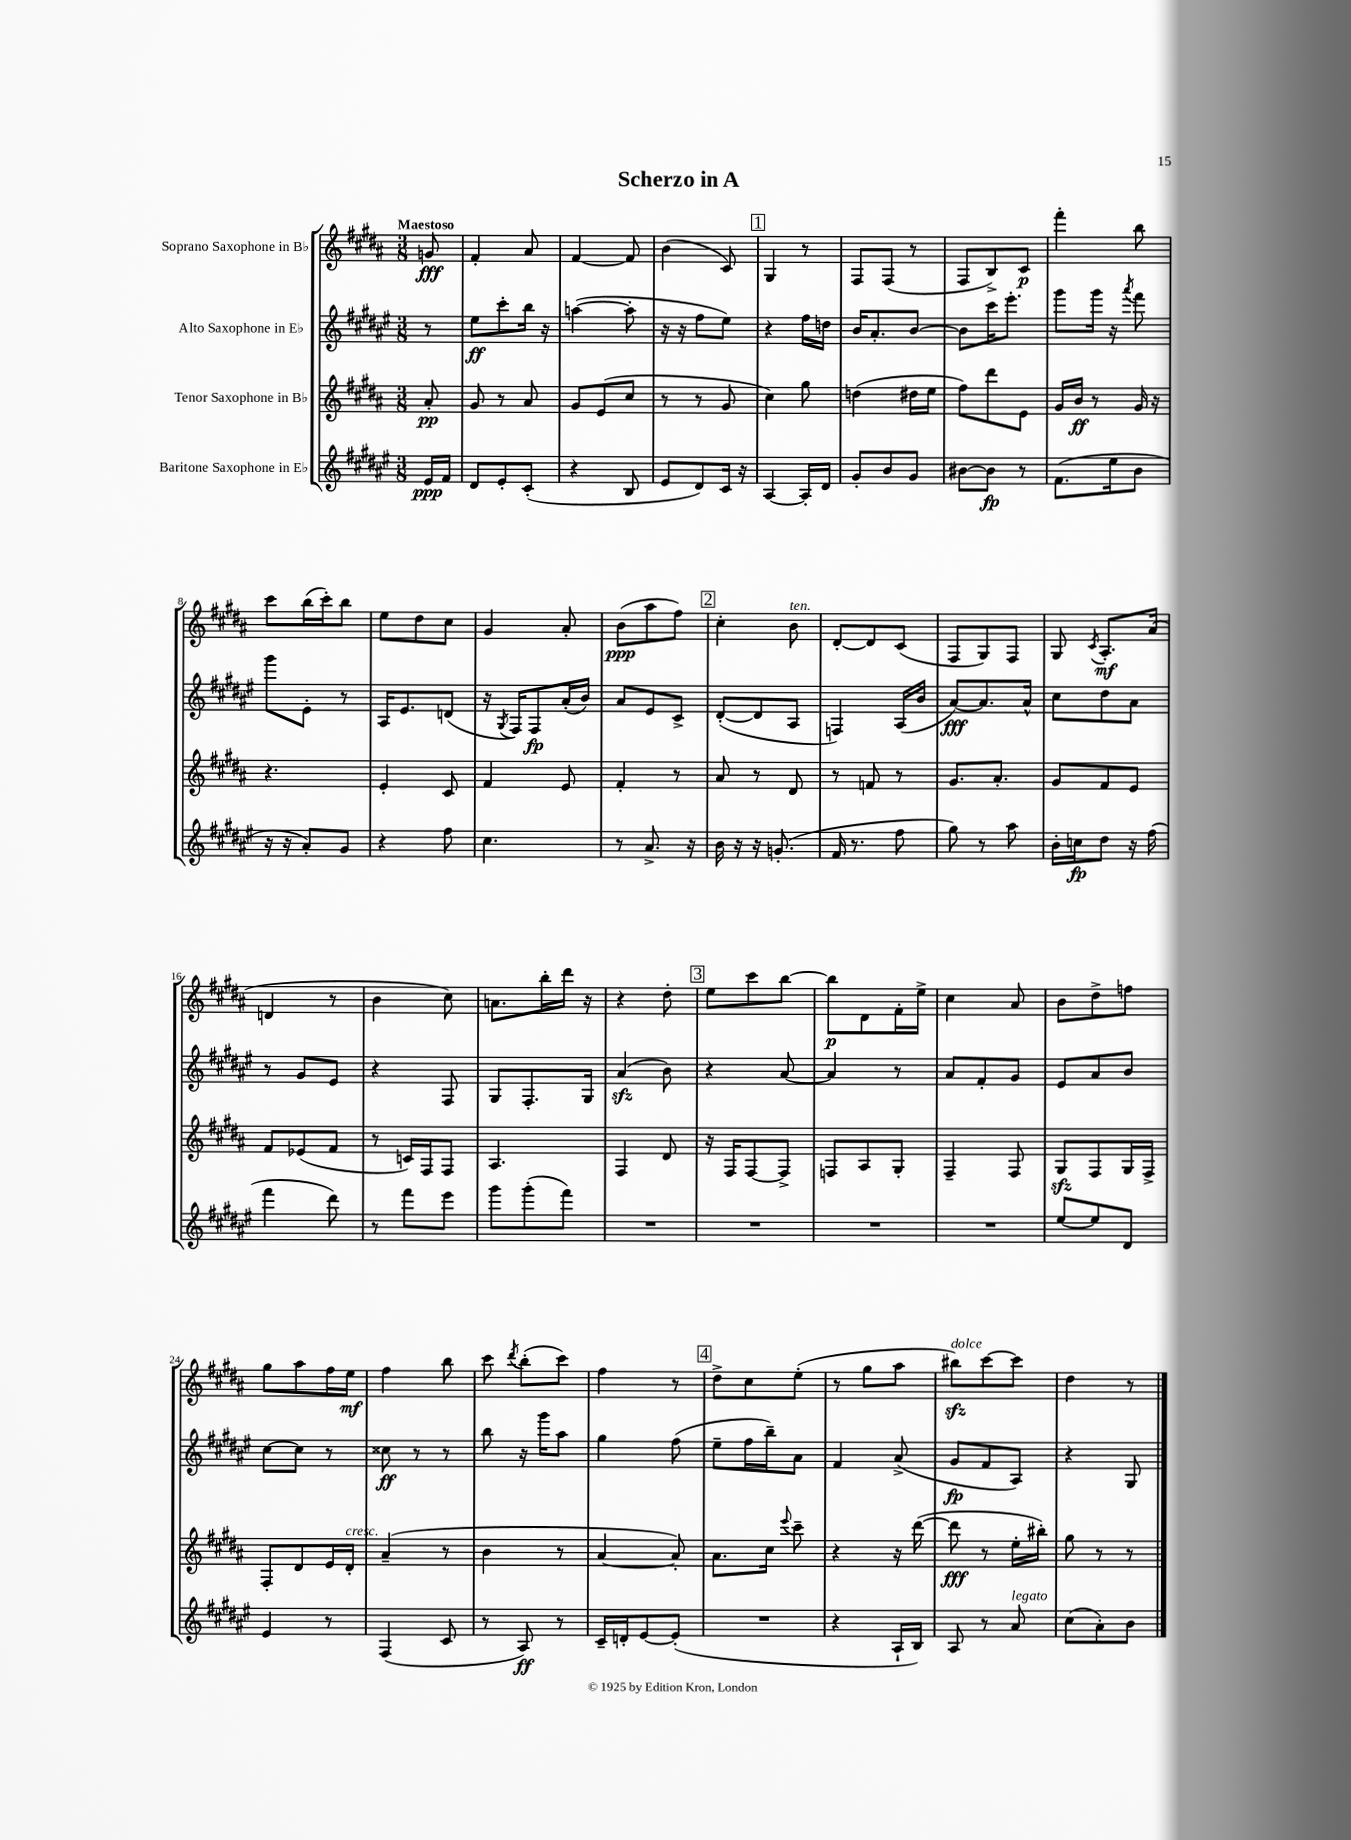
\header { title = "Scherzo in A" }
<<
\new StaffGroup <<
\new Staff = "s0" \with { instrumentName = "Soprano Saxophone in Bb" } {
    \clef treble \key b \major \numericTimeSignature \time 3/8 \partial 8 \tempo "Maestoso"
    \autoBeamOff g'8\fff |
    fis'4-. ais'8 |
    fis'4~ fis'8 |
    b'4( cis'8) |
    \mark \markup { \box "1" } gis4 r8 |
    fis8[ fis8]( r8 |
    fis8[ b8->) cis'8]\p |
    fis'''4-. b''8 |
    cis'''8[ b''16( cis'''16-.) b''8] |
    e''8[ dis''8 cis''8] |
    gis'4 ais'8-. |
    b'8[\ppp( ais''8 fis''8]) |
    \mark \markup { \box "2" } cis''4-. b'8^\markup { \italic "ten." } |
    dis'8[~-. dis'8 cis'8]( |
    fis8[ gis8) fis8] |
    gis8 \acciaccatura { cis'8 } ais8.[-.\mf ais'16]( |
    d'4 r8 |
    b'4 cis''8) |
    a'8.[ b''16-. dis'''16] r16 |
    r4 dis''8-. |
    \mark \markup { \box "3" } e''8[ cis'''8 b''8]~ |
    b''8[\p dis'8 fis'16-. e''16]-> |
    cis''4 ais'8 |
    b'8[ dis''8-> f''8] |
    gis''8[ ais''8 fis''16 e''16]\mf |
    fis''4 b''8 |
    cis'''8 \acciaccatura { dis'''8 } b''8[-.( cis'''8]) |
    fis''4 r8 |
    \mark \markup { \box "4" } dis''8[-> cis''8 e''8]-.( |
    r8 gis''8[ ais''8] |
    bis''8[\sfz^\markup { \italic "dolce" }) cis'''8~ cis'''8] |
    dis''4 r8 \bar "|." |
}
\new Staff = "s1" \with { instrumentName = "Alto Saxophone in Eb" } {
    \clef treble \key fis \major \numericTimeSignature \time 3/8 \partial 8
    \autoBeamOff r8 |
    eis''8[\ff cis'''8-. b''16] r16 |
    a''4~( a''8-. |
    r16 r16 fis''8[ eis''8]) |
    \mark \markup { \box "1" } r4 fis''16[ d''16] |
    b'16[ ais'8.-. b'8]~ |
    b'8[ cis'''16 eis'''8.]-. |
    gis'''8[ gis'''16] r16 \acciaccatura { ais'''8 } fis'''8 |
    gis'''8[ eis'8]-. r8 |
    ais16[ eis'8. d'8]( |
    r16 \acciaccatura { gis8 } fis16[) fis8\fp ais'16-.( b'16]) |
    ais'8[ eis'8 cis'8]-> |
    \mark \markup { \box "2" } dis'8[~-.( dis'8 ais8] |
    f4) ais16[( b'16] |
    ais'8[~\fff) ais'8. ais'16]-^ |
    cis''8[ dis''8 ais'8] |
    r8 gis'8[ eis'8] |
    r4 fis8 |
    gis8[ fis8.-. gis16] |
    ais'4\sfz( b'8) |
    \mark \markup { \box "3" } r4 ais'8~ |
    ais'4 r8 |
    ais'8[ fis'8-. gis'8] |
    eis'8[ ais'8 b'8] |
    cis''8[~ cis''8] r8 |
    cisis''8\ff r8 r8 |
    b''8 r16 gis'''16[ ais''8] |
    gis''4 fis''8( |
    \mark \markup { \box "4" } eis''8[-- fis''16 b''16--) ais'8] |
    fis'4 ais'8->( |
    gis'8[\fp fis'8 ais8]) |
    r4 gis8 \bar "|." |
}
\new Staff = "s2" \with { instrumentName = "Tenor Saxophone in Bb" } {
    \clef treble \key b \major \numericTimeSignature \time 3/8 \partial 8
    \autoBeamOff ais'8-.\pp |
    gis'8 r8 ais'8 |
    gis'8[ e'8( cis''8] |
    r8 r8 gis'8 |
    \mark \markup { \box "1" } cis''4) gis''8 |
    d''4( dis''16[ e''16] |
    fis''8[) dis'''8 e'8] |
    gis'16[ b'16]\ff r8 gis'16 r16 |
    r4. |
    e'4-. cis'8 |
    fis'4 e'8 |
    fis'4-. r8 |
    \mark \markup { \box "2" } ais'8 r8 dis'8 |
    r8 f'8 r8 |
    gis'8.[ ais'8.]-. |
    gis'8[ fis'8 e'8] |
    fis'8[ ees'8( fis'8] |
    r8 c'16[) fis16 fis8] |
    ais4. |
    fis4 dis'8 |
    \mark \markup { \box "3" } r16 fis16[ fis8~ fis8]-> |
    f8[ ais8 gis8]-. |
    fis4-- fis8 |
    gis8[\sfz fis8 gis16 fis16]-> |
    fis8[-. dis'8 e'16 dis'16]-.^\markup { \italic "cresc." } |
    ais'4--( r8 |
    b'4 r8 |
    ais'4~ ais'8-.) |
    \mark \markup { \box "4" } ais'8.[ cis''16] \appoggiatura { e'''8 } cis'''8-- |
    r4 r16 dis'''16~( |
    dis'''8\fff r8 e''16[-. bis''16]-.) |
    gis''8 r8 r8 \bar "|." |
}
\new Staff = "s3" \with { instrumentName = "Baritone Saxophone in Eb" } {
    \clef treble \key fis \major \numericTimeSignature \time 3/8 \partial 8
    \autoBeamOff eis'16[\ppp fis'16] |
    dis'8[ eis'8-. cis'8]-.( |
    r4 b8 |
    eis'8[ dis'8) cis'16] r16 |
    \mark \markup { \box "1" } ais4~ ais16[-. dis'16] |
    gis'8[-. b'8 gis'8] |
    bis'8[~ bis'8]\fp r8 |
    fis'8.[( eis''16 b'8] |
    r16 r16 ais'8[-.) gis'8] |
    r4 fis''8 |
    cis''4. |
    r8 ais'8.-> r16 |
    \mark \markup { \box "2" } b'16 r16 r16 g'8.-.( |
    fis'16 r8. fis''8 |
    gis''8) r8 ais''8 |
    b'16[-. c''16\fp dis''8] r16 fis''16( |
    fis'''4 dis'''8) |
    r8 fis'''8[ eis'''8] |
    gis'''8[ gis'''8-.( fis'''8]) |
    R4. |
    \mark \markup { \box "3" } R4. |
    R4. |
    R4. |
    eis''8[~ eis''8 dis'8] |
    eis'4 r8 |
    fis4( cis'8 |
    r8 ais8\ff) r8 |
    cis'16[-- d'16-. eis'8~ eis'8]-.( |
    \mark \markup { \box "4" } R4. |
    r4 ais16[-! b16]) |
    ais8 r8 ais'8^\markup { \italic "legato" } |
    cis''8[( ais'8-.) b'8] \bar "|." |
}
>>
>>
